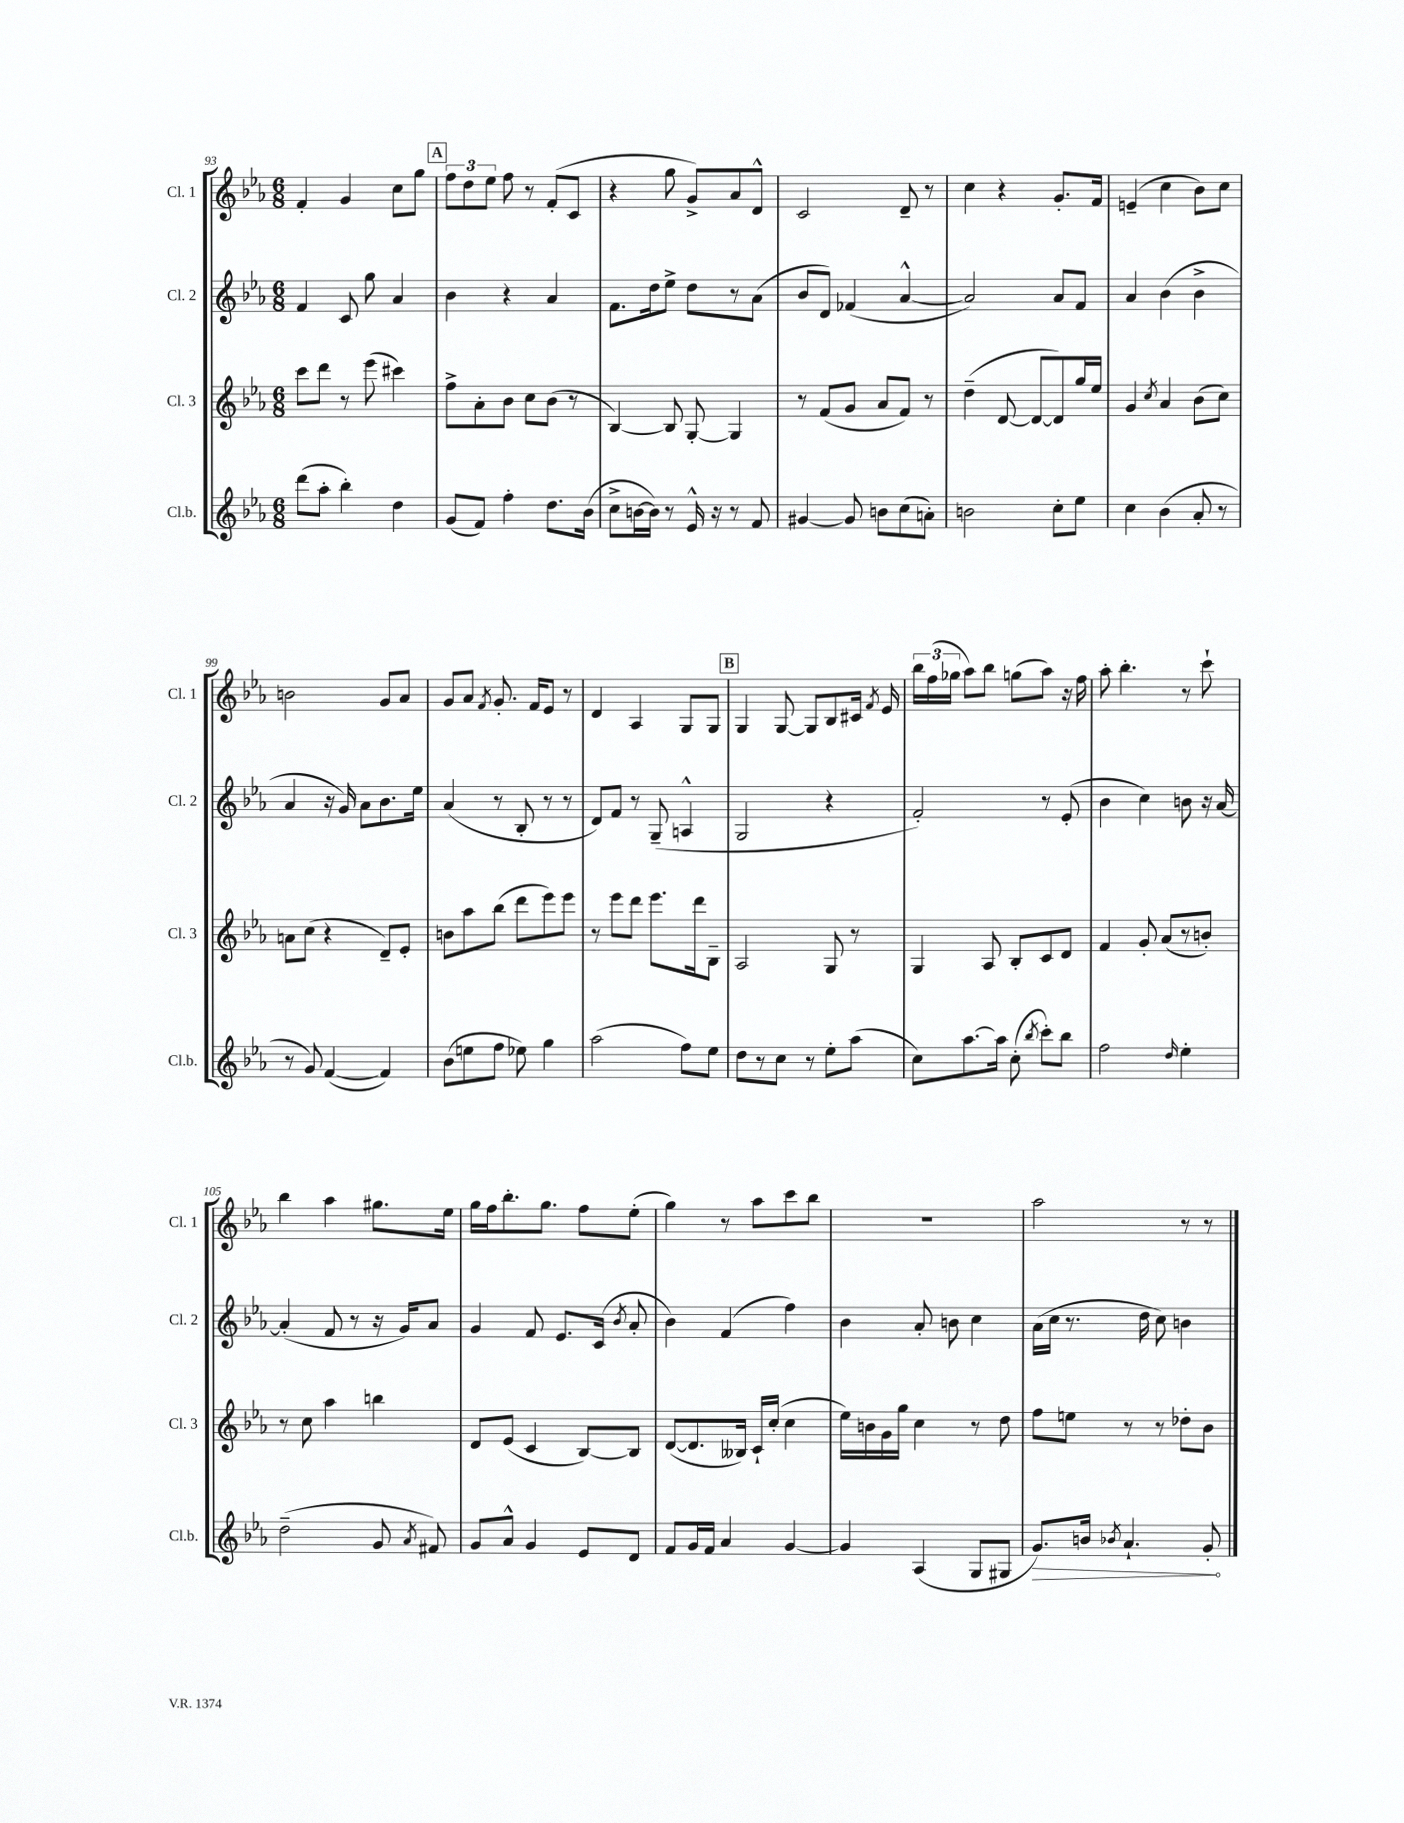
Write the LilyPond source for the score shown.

<<
\new StaffGroup <<
\new Staff = "s0" \with { instrumentName = "Cl. 1" shortInstrumentName = "Cl. 1" } {
    \clef treble \key ees \major \numericTimeSignature \time 6/8
    \autoBeamOff f'4-. g'4 c''8[ g''8] |
    \mark \markup { \box "A" } \tuplet 3/2 { f''8[ d''8 ees''8] } f''8 r8 f'8[-.( c'8] |
    r4 g''8 g'8[->) aes'8 d'8]-^ |
    c'2 d'8-- r8 |
    c''4 r4 g'8.[-. f'16] |
    e'4--( c''4 bes'8[) c''8] |
    b'2 g'8[ aes'8] |
    g'8[ aes'8] \acciaccatura { f'8 } g'8.-. f'16[ ees'8] r8 |
    d'4 aes4 g8[ g8] |
    \mark \markup { \box "B" } g4 g8~ g8[ bes8 cis'16] \acciaccatura { f'8 } ees'16 |
    \tuplet 3/2 { bes''16[ f''16( ges''16] } aes''8[) bes''8] g''8[( aes''8]) r16 f''16 |
    aes''8-. bes''4.-. r8 c'''8-! |
    bes''4 aes''4 gis''8.[ ees''16] |
    g''16[ f''16 bes''8.-. g''8.] f''8[ ees''8]-.( |
    g''4) r8 aes''8[ c'''8 bes''8] |
    R2. |
    aes''2 r8 r8 \bar "|." |
}
\new Staff = "s1" \with { instrumentName = "Cl. 2" shortInstrumentName = "Cl. 2" } {
    \clef treble \key ees \major \numericTimeSignature \time 6/8
    \autoBeamOff f'4 c'8 g''8 aes'4 |
    \mark \markup { \box "A" } bes'4 r4 aes'4 |
    f'8.[ d''16 ees''8]-> d''8[ r8 aes'8]( |
    bes'8[ d'8]) fes'4( aes'4~-^ |
    aes'2) aes'8[ f'8] |
    aes'4 bes'4( bes'4-> |
    aes'4 r16 g'16) aes'8[ bes'8. ees''16] |
    aes'4( r8 bes8-. r8 r8 |
    d'8[) f'8] r8 g8--( a4-^ |
    \mark \markup { \box "B" } g2 r4 |
    f'2-.) r8 ees'8-.( |
    bes'4 c''4) b'8 r16 aes'16~ |
    aes'4-.( f'8 r8 r16 g'16[) aes'8] |
    g'4 f'8 ees'8.[ c'16]( \acciaccatura { bes'8 } aes'8-. |
    bes'4) f'4( f''4) |
    bes'4 aes'8-. b'8 c''4 |
    aes'16[( c''16] r8. d''16 c''8) b'4 \bar "|." |
}
\new Staff = "s2" \with { instrumentName = "Cl. 3" shortInstrumentName = "Cl. 3" } {
    \clef treble \key ees \major \numericTimeSignature \time 6/8
    \autoBeamOff c'''8[ d'''8] r8 ees'''8( cis'''4) |
    \mark \markup { \box "A" } f''8[-> aes'8-. bes'8] c''8[ bes'8]( r8 |
    bes4~) bes8 g8~-. g4 |
    r8 f'8[( g'8] aes'8[ f'8]) r8 |
    d''4--( d'8~ d'8[~ d'8) g''16 ees''16] |
    g'4 \acciaccatura { c''8 } aes'4 bes'8[( c''8]) |
    a'8[ c''8]( r4 d'8[--) ees'8]-. |
    b'8[ aes''8 bes''8]( d'''8[ ees'''8) ees'''8] |
    r8 ees'''8[ d'''8] ees'''8.[ d'''16 bes8]-- |
    \mark \markup { \box "B" } aes2 g8 r8 |
    g4 aes8 bes8[-. c'8 d'8] |
    f'4 g'8-. aes'8[( r8 b'8]-.) |
    r8 c''8 aes''4 b''4 |
    d'8[ ees'8]( c'4 bes8[~) bes8] |
    d'8[~( d'8. beses16]) c'16[-! c''16]-.( c''4 |
    ees''16[) b'16 g'16 g''16] c''4 r8 d''8 |
    f''8[ e''8] r8 r8 des''8[-. bes'8] \bar "|." |
}
\new Staff = "s3" \with { instrumentName = "Cl.b." shortInstrumentName = "Cl.b." } {
    \clef treble \key ees \major \numericTimeSignature \time 6/8
    \autoBeamOff d'''8[( aes''8]-. bes''4-.) d''4 |
    \mark \markup { \box "A" } g'8[( f'8]) f''4-. d''8.[ bes'16]( |
    c''8[-> b'16~ b'16]) r8 ees'16-^ r16 r8 f'8 |
    gis'4~ gis'8 b'8[ c''8( a'8]-.) |
    b'2 c''8[-. ees''8] |
    c''4 bes'4( aes'8-. r8 |
    r8 g'8) f'4~( f'4) |
    bes'8[( e''8 f''8] ees''8) g''4 |
    aes''2( f''8[) ees''8] |
    \mark \markup { \box "B" } d''8[ r8 c''8] r8 ees''8[-. aes''8]( |
    c''8[) aes''8.~ aes''16] c''8-.( \acciaccatura { bes''8 } c'''8[-.) bes''8] |
    f''2 \grace { d''16 } ees''4-. |
    d''2--( g'8 \acciaccatura { aes'8 } fis'8) |
    g'8[ aes'8]-^ g'4 ees'8[ d'8] |
    f'8[ g'16 f'16] aes'4 g'4~ |
    g'4 aes4( g8[ gis8] |
    \once \override Hairpin.circled-tip = ##t g'8.[\>) b'16] \acciaccatura { bes'8 } aes'4.-! g'8-.\! \bar "|." |
}
>>
>>
\layout { \context { \Score currentBarNumber = #93 } }
